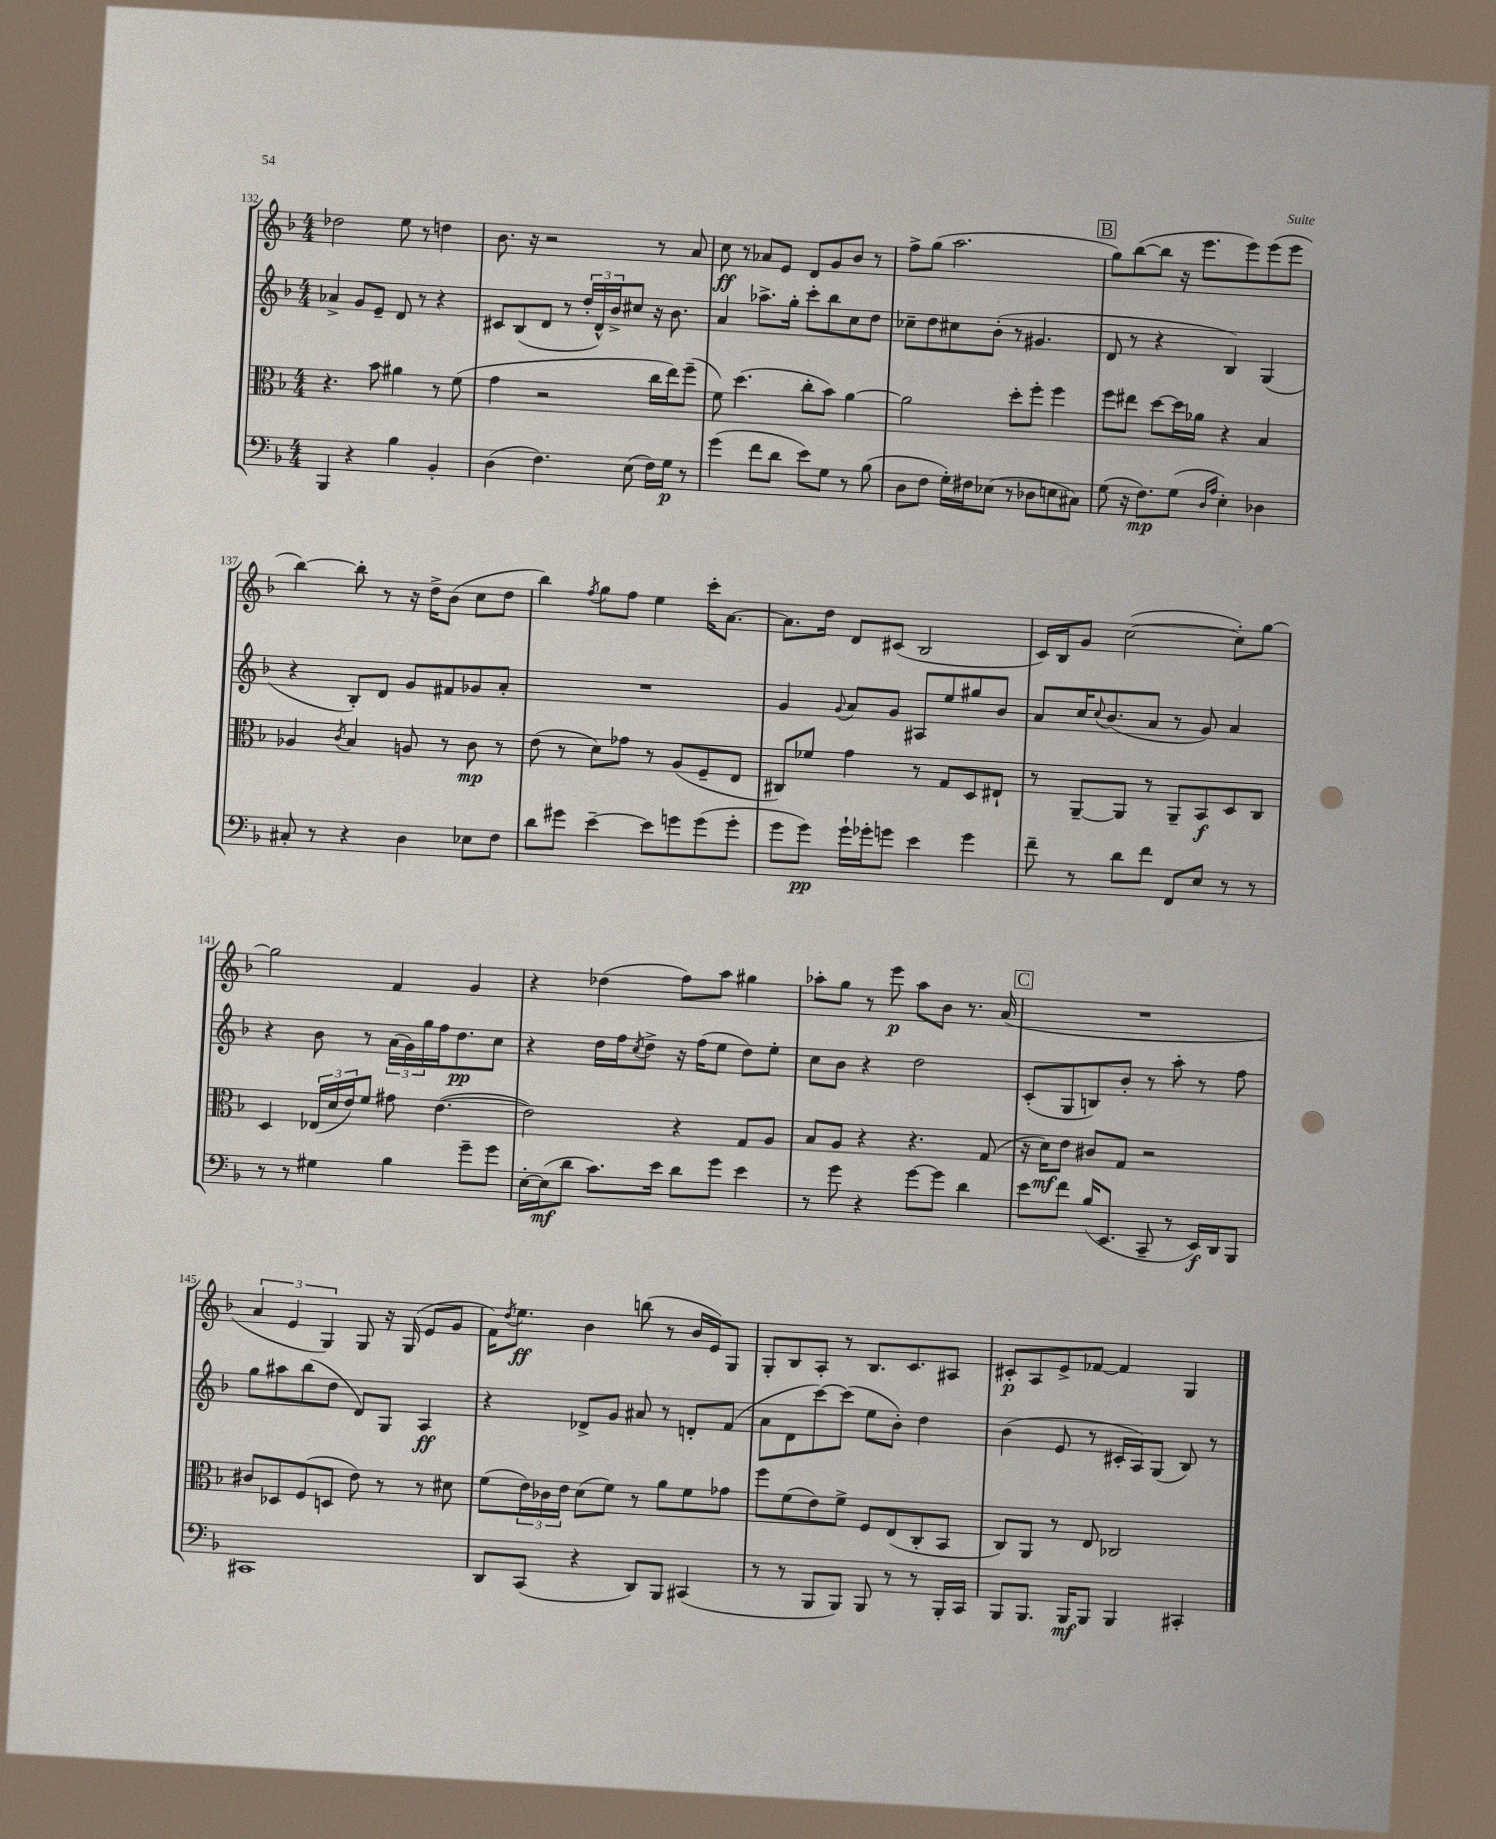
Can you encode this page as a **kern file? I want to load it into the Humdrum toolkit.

**kern	**dynam	**kern	**dynam	**kern	**dynam	**kern	**dynam
*part4	*part4	*part3	*part3	*part2	*part2	*part1	*part1
*staff4	*staff4	*staff3	*staff3	*staff2	*staff2	*staff1	*staff1
*clefF4	*	*clefC3	*	*clefG2	*	*clefG2	*
*k[b-]	*	*k[b-]	*	*k[b-]	*	*k[b-]	*
*M4/4	*	*M4/4	*	*M4/4	*	*M4/4	*
=132	=132	=132	=132	=132	=132	=132	=132
4BBB-/	.	4.r	.	4a-X^/	.	2dd-X\	.
4r	.	.	.	8g/L	.	.	.
.	.	8b-\	.	8e~/J	.	.	.
4B-\	.	4a#X\	.	8d/	.	8ee\	.
.	.	.	.	8r	.	8r	.
4BB-'/	.	8r	.	4r	.	4ddn\	.
.	.	(8f\	.	.	.	.	.
=133	=133	=133	=133	=133	=133	=133	=133
(4D\	.	4g\	.	8c#X/L	.	8.b-\	.
.	.	.	.	(8B-/	.	.	.
.	.	.	.	.	.	16r	.
4.F\)	.	2r	.	8d/J	.	2r	.
.	.	.	.	8r	.	.	.
.	.	.	.	24dd'/LL	.	.	.
.	.	.	.	24d^^/)	.	.	.
.	.	.	.	24b-^/J	.	.	.
(8E\	.	.	.	8cc#X/J	.	.	.
16F\LL)	.	16cc\LL	.	16r	.	8r	.
16G\JJ	p	16ee\J)	.	8.b-\	.	.	.
8r	.	(8ff~\J	.	.	.	8a/	.
=134	=134	=134	=134	=134	=134	=134	=134
(4g\	.	8f\)	.	4a/	.	8cc\	ff
.	.	(4.dd\	.	.	.	8r	.
8f\L	.	.	.	8.aa-X^\L	.	8a-X/L	.
8d\J	.	.	.	.	.	8e/J	.
.	.	.	.	16gg'\Jk	.	.	.
8e\L)	.	8cc'\L	.	8ccc'\L	.	8d/L	.
8G\J	.	8b-\J)	.	8bb-\	.	8g/	.
8r	.	[4a\	.	8cc\	.	8b-/J	.
(8B-\	.	.	.	8dd\J	.	8r	.
=135	=135	=135	=135	=135	=135	=135	=135
8D\L	.	2a\]	.	8cc-X~\L	.	8ff^\L	.
8F\J	.	.	.	8dd\	.	(8gg\J	.
16G'\LL)	.	.	.	8cc#X\	.	2.aa\	.
16F#X\J	.	.	.	.	.	.	.
(8E-X\J	.	.	.	(8b-'\J	.	.	.
8r	.	8dd'\L	.	8r	.	.	.
8D-X\L	.	8ff'\J	.	4.g#X/	.	.	.
8En\	.	4ff\	.	.	.	.	.
8C#X\J)	.	.	.	.	.	.	.
!!LO:REH:place=s1:t=B
=136	=136	=136	=136	=136	=136	=136	=136
(8G\	.	8ff\L	.	8d/	.	8gg\L)	.
16r	.	8ee#X\J	.	8r	.	([8bb-\	.
8.F\L)	mp	.	.	.	.	.	.
.	.	[8dd\L	.	4r	.	8bb-\J]	.
(8G\J	.	16dd\L]	.	.	.	16r	.
.	.	16a-X\JJ	.	.	.	8.eee\L	.
16qqD/LL	.	.	.	.	.	.	.
16qqA/JJ	.	.	.	.	.	.	.
4E'\)	.	4r	.	4B-/)	.	.	.
.	.	.	.	.	.	8eee\)	.
4D-X\	.	4B-/	.	(4G/	.	(8eee\	.
.	.	.	.	.	.	8eee\J	.
!!LO:LB:g=z
=137	=137	=137	=137	=137	=137	=137	=137
8C#X'/	.	4A-X/	.	4r	.	[4bb-\)	.
8r	.	.	.	.	.	.	.
.	.	8qc/	.	.	.	.	.
4r	.	4B-/	.	8B-'/L)	.	8bb-'\]	.
.	.	.	.	8d/J	.	8r	.
4D\	.	8An/	.	8g/L	.	16r	.
.	.	.	.	.	.	16dd^\KL	.
.	.	8r	.	8f#X/	.	(8b-\J	.
8E-X\L	.	8c\	mp	8g-X/	.	8cc\L	.
8F\J	.	8r	.	8a'/J	.	8dd\J	.
=138	=138	=138	=138	=138	=138	=138	=138
8d\L	.	(8e\	.	1r	.	4bb-\)	.
8g#X\J	.	8r	.	.	.	.	.
.	.	.	.	.	.	8qff/	.
[4e~\	.	8d\L)	.	.	.	8gg\L	.
.	.	8g-X\J	.	.	.	8ff\J	.
8e\L]	.	8r	.	.	.	4ee\	.
8gn\	.	(8A/L	.	.	.	.	.
(8g\	.	8F~/	.	.	.	16ccc'\KL	.
.	.	.	.	.	.	[8.a\J	.
8g'\J	.	8E/J	.	.	.	.	.
=139	=139	=139	=139	=139	=139	=139	=139
8g\L	.	8C#X/L)	.	4g/	.	8.a\L]	.
8g\J)	pp	8f-X/J	.	.	.	.	.
.	.	.	.	.	.	16dd\Jk	.
.	.	.	.	8qqg/	.	.	.
16g`\LL	.	4g\	.	8a/L	.	8d/L	.
16g-X'\J	.	.	.	.	.	.	.
8gn\J	.	.	.	8g/J	.	(8c#X/J	.
4e\	.	8r	.	8A#X/L	.	2B-/	.
.	.	8G/L	.	8ee/	.	.	.
4g\	.	8D/	.	8gg#X/	.	.	.
.	.	8E#X`/J	.	8b-/J	.	.	.
=140	=140	=140	=140	=140	=140	=140	=140
8f~\	.	8r	.	8a/L	.	16c/LL)	.
.	.	.	.	.	.	16B-/J	.
8r	.	[8AA~/L	.	16cc/K	.	8g/J	.
.	.	.	.	8qqcc/	.	.	.
.	.	.	.	(8.b-/	.	.	.
8d\L	.	8AA/J]	.	.	.	([2cc\	.
8f\J	.	8r	.	8a/J	.	.	.
8FF/L	.	8AA~/L	.	8r	.	.	.
8E/J	.	8BB-/	f	8g/)	.	.	.
8r	.	8D/	.	4a/	.	8cc'\L])	.
8r	.	8C/J	.	.	.	[8gg\J	.
!!LO:LB:g=z
=141	=141	=141	=141	=141	=141	=141	=141
8r	.	4D/	.	4r	.	2gg\]	.
8r	.	.	.	.	.	.	.
4G#X\	.	(24E-X/LL	.	8b-\	.	.	.
.	.	24d/	.	.	.	.	.
.	.	24e/J)	.	.	.	.	.
.	.	8f/J	.	8r	.	.	.
4B-\	.	8g#X\	.	(24a\LL	.	4f/	.
.	.	.	.	24g\)	.	.	.
.	.	.	.	24gg\	.	.	.
.	.	([4.e\	.	16ff\J	.	.	.
.	.	.	.	8.dd\	pp	.	.
8g~\L	.	.	.	.	.	4g/	.
8g\J	.	.	.	8cc\J	.	.	.
=142	=142	=142	=142	=142	=142	=142	=142
[16E'\LL	.	2e\])	.	4r	.	4r	.
(16E\J]	mf	.	.	.	.	.	.
8d\J	.	.	.	.	.	.	.
8.c\L)	.	.	.	16dd\LL	.	(4dd-X\	.
.	.	.	.	16ff\J	.	.	.
.	.	.	.	8qcc/	.	.	.
.	.	.	.	8dd^\J	.	.	.
16e\Jk	.	.	.	.	.	.	.
8d\L	.	4r	.	16r	.	8ff\L)	.
.	.	.	.	(16ff\KL	.	.	.
8g\J	.	.	.	8ee\J	.	8aa\J	.
4e\	.	8G/L	.	8dd\L)	.	4gg#X\	.
.	.	8A/J	.	8ee'\J	.	.	.
=143	=143	=143	=143	=143	=143	=143	=143
8r	.	8B-/L	.	8cc\L	.	8aa-X'\L	.
8g\	.	8A/J	.	8b-\J	.	8gg\J	.
4r	.	4r	.	4r	.	8r	.
.	.	.	.	.	.	8eee\	p
[8g\L	.	4.r	.	2dd\	.	8aa-\L	.
8g\J]	.	.	.	.	.	8b-\J	.
4d\	.	.	.	.	.	8.r	.
.	.	(8G/	.	.	.	.	.
.	.	.	.	.	.	(16a/	.
!!LO:REH:place=s1:t=C
=144	=144	=144	=144	=144	=144	=144	=144
8e\L	.	16r	.	(8c'/L	.	1r	.
.	.	16d\KL)	mf	.	.	.	.
8f\J	.	8e\J	.	8G/	.	.	.
(16B-/KL	.	8c#X/L	.	8Bn/)	.	.	.
8.EE/J	.	.	.	.	.	.	.
.	.	8G/J	.	8b-'/J	.	.	.
8CC~/	.	2r	.	8r	.	.	.
8r	.	.	.	8aa'\	.	.	.
16EE/LL)	f	.	.	8r	.	.	.
16DD/J	.	.	.	.	.	.	.
8BBB-/J	.	.	.	8ff\	.	.	.
!!LO:LB:g=z
=145	=145	=145	=145	=145	=145	=145	=145
1CC#X	.	8c#X/L	.	8gg\L	.	6a/	.
.	.	8D-X/	.	8aa#X\	.	.	.
.	.	.	.	.	.	6e/	.
.	.	(8F/	.	(8bb-\	.	.	.
.	.	.	.	.	.	6G/)	.
.	.	8Dn/J	.	8dd\J	.	.	.
.	.	8e\)	.	8d/L)	.	8G/	.
.	.	8r	.	8G/J	.	16r	.
.	.	.	.	.	.	(16G/	.
.	.	8r	.	4A/	ff	8e/L	.
.	.	8d#X\	.	.	.	8g/J	.
=146	=146	=146	=146	=146	=146	=146	=146
8DD/L	.	(8f\L	.	4r	.	16f\KL)	.
.	.	.	.	.	.	8qdd/	.
.	.	.	.	.	.	8.ee\J	ff
(8CC/J	.	24e\L)	.	.	.	.	.
.	.	24c-X\	.	.	.	.	.
.	.	24e\JJ	.	.	.	.	.
4r	.	(8d\L	.	8d-X^/L	.	4b-\	.
.	.	8f\J)	.	8g/J	.	.	.
8DD/L)	.	8r	.	8a#X/	.	(8bbn\	.
8BBB-/J	.	8a\L	.	8r	.	8r	.
(4CC#X/	.	8f\	.	8dn'/L	.	16b-/LL	.
.	.	.	.	.	.	16e/J)	.
.	.	8g-X\J	.	(8f/J	.	8G/J	.
=147	=147	=147	=147	=147	=147	=147	=147
8r	.	8ff\L	.	8a\L	.	8G'/L	.
8r	.	(8f\	.	8d\	.	8B-/	.
8BBB-/L	.	8e\)	.	[8ccc\)	.	8A'/J	.
8BBB-/J)	.	8f^\J	.	(8ccc\J]	.	8r	.
8BBB-/	.	8F/L	.	8ee\L	.	8.B-/L	.
8r	.	(8E/	.	8b-'\J)	.	.	.
.	.	.	.	.	.	8.c/	.
8r	.	8C'/	.	4dd\	.	.	.
16BBB-'/LL	.	8BB-/J	.	.	.	8A#X/J	.
16CC/JJ	.	.	.	.	.	.	.
=148	=148	=148	=148	=148	=148	=148	=148
8BBB-/L	.	8C/L)	.	(4b-\	.	8c#X'/L	p
8.BBB-/J	.	8AA/J	.	.	.	8A/	.
.	.	8r	.	8e/	.	8e^/	.
16BBB-/KL	mf	.	.	.	.	.	.
8BBB-/J	.	8E/	.	8r	.	[8f-X/J	.
4BBB-/	.	2C-X/	.	16c#X'/LL	.	4f-/]	.
.	.	.	.	16A/J)	.	.	.
.	.	.	.	(8G/J	.	.	.
4CC#X'/	.	.	.	8B-/)	.	4G/	.
.	.	.	.	8r	.	.	.
==	==	==	==	==	==	==	==
*-	*-	*-	*-	*-	*-	*-	*-
